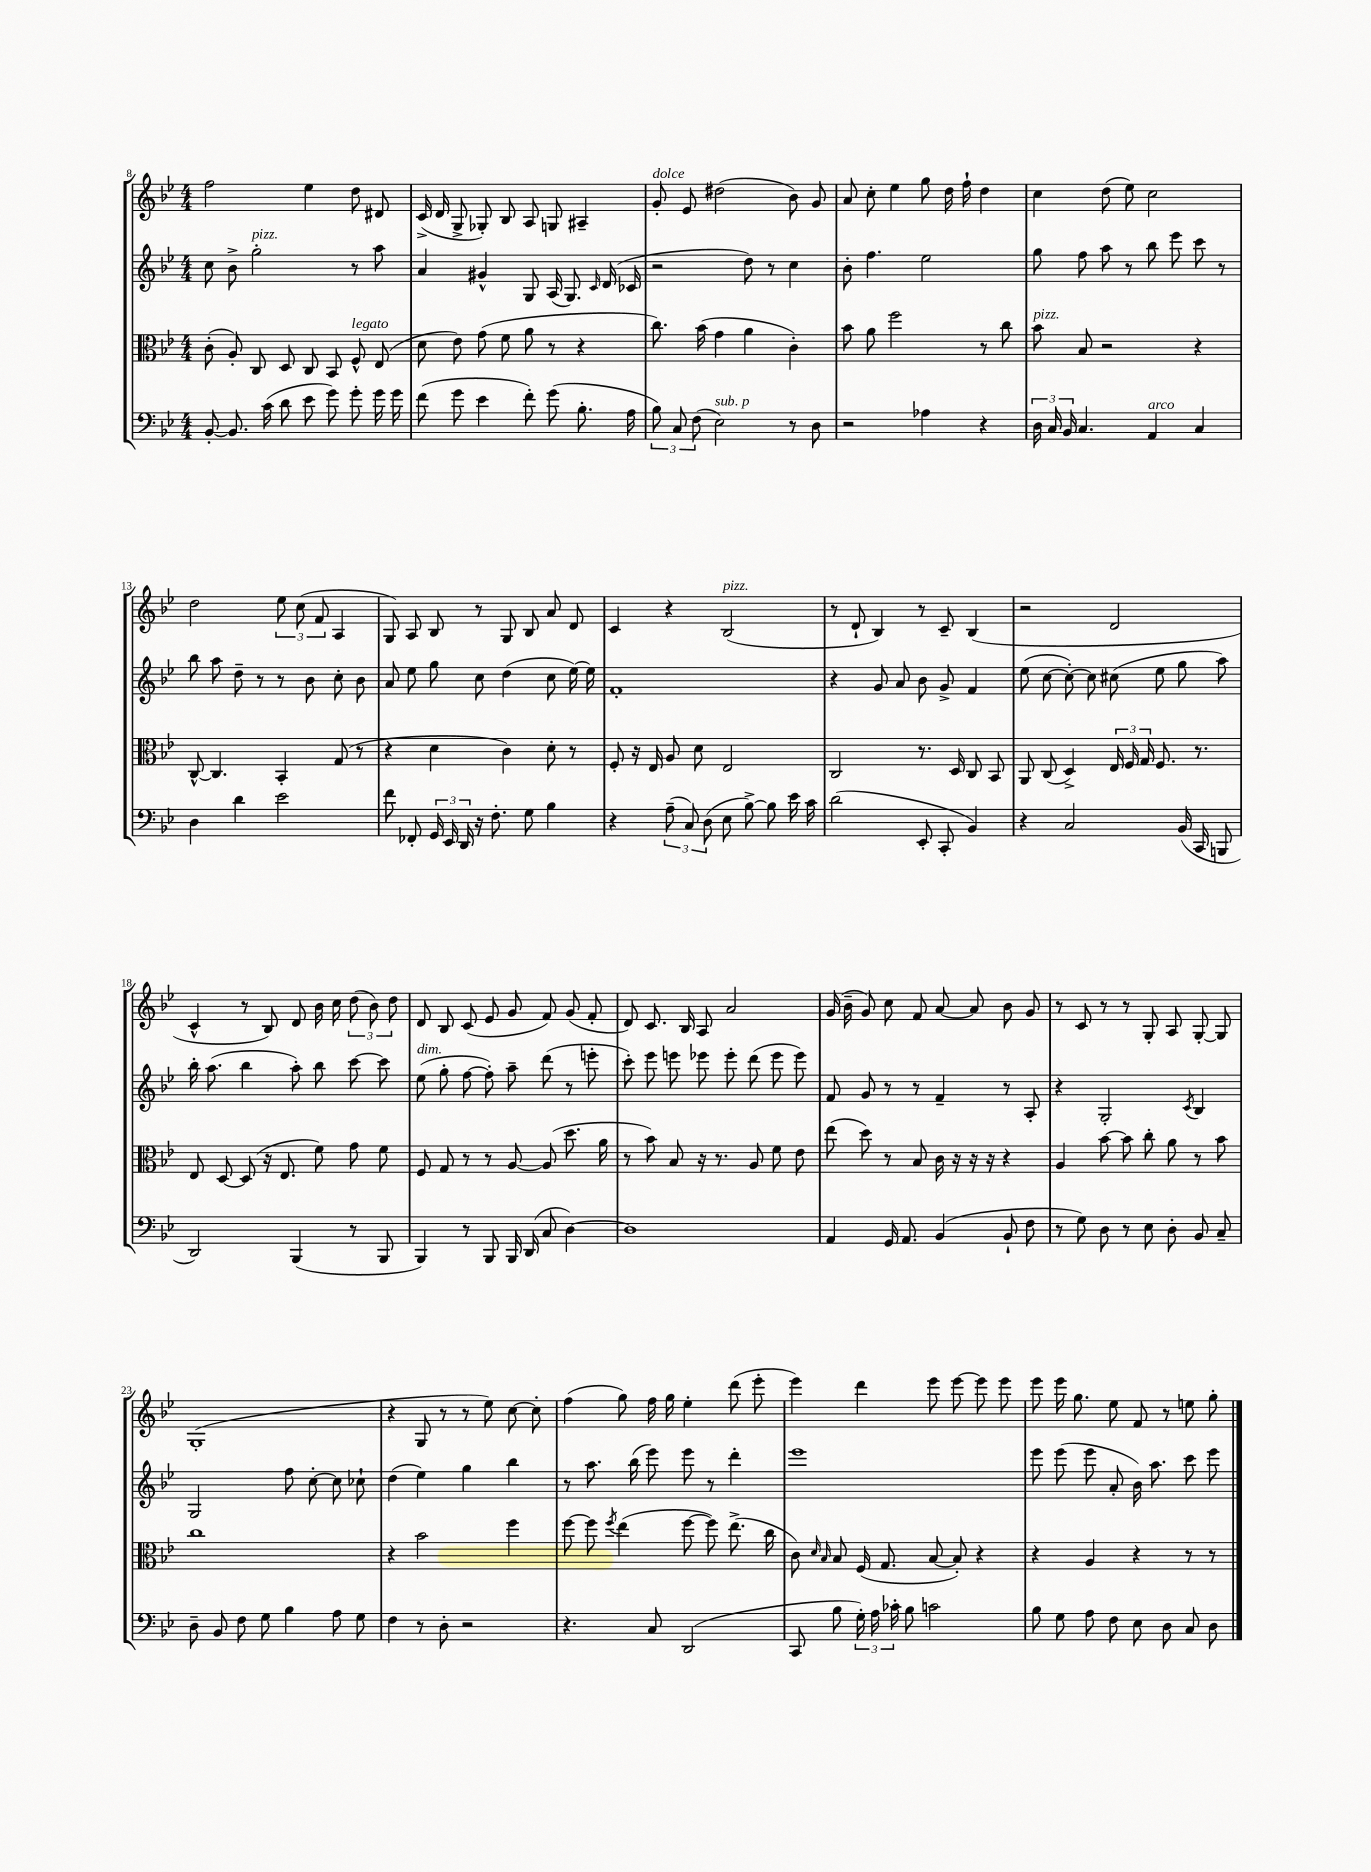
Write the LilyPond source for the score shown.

<<
\new StaffGroup <<
\new Staff = "s0" {
    \clef treble \key bes \major \numericTimeSignature \time 4/4
    \autoBeamOff f''2 ees''4 d''8 dis'8 |
    c'16->( d'16 g8-> ges8-.) bes8 a8 g8 ais4-- |
    g'8-.^\markup { \italic "dolce" } ees'8 dis''2( bes'8) g'8 |
    a'8 c''8-. ees''4 g''8 d''16 f''16-! d''4 |
    c''4 d''8( ees''8) c''2 |
    d''2 \tuplet 3/2 { ees''8 c''8( f'8 } a4 |
    g8) a8 bes8 r8 g8 bes8 a'8 d'8 |
    c'4 r4 bes2^\markup { \italic "pizz." }( |
    r8 d'8-! bes4) r8 c'8-- bes4( |
    r2 d'2 |
    c'4-^ r8 bes8) d'8 bes'16 c''16 \tuplet 3/2 { d''8( bes'8) d''8 } |
    d'8 bes8 c'8( ees'8 g'8 f'8) g'8( f'8-. |
    d'8) c'8. bes16 a8 a'2 |
    g'16( bes'16-- g'8) c''8 f'8 a'8~ a'8 bes'8 g'8 |
    r8 c'8 r8 r8 g8-. a8 g8~-. g8 |
    g1-.( |
    r4 g8 r8 r8 ees''8) c''8~ c''8-. |
    f''4( g''8) f''16 g''16 ees''4-. d'''8( ees'''8-. |
    ees'''4) d'''4 ees'''8 ees'''8~ ees'''8 ees'''8 |
    ees'''8 ees'''16 g''8. ees''8 f'8 r8 e''8 g''8-. \bar "|." |
}
\new Staff = "s1" {
    \clef treble \key bes \major \numericTimeSignature \time 4/4
    \autoBeamOff c''8 bes'8-> g''2-.^\markup { \italic "pizz." } r8 a''8 |
    a'4 gis'4-^ g8 a16( g8.) \grace { c'16 } d'16( ces'16 |
    r2 d''8) r8 c''4 |
    bes'8-. f''4. ees''2 |
    g''8 f''8 a''8 r8 bes''8 ees'''8 c'''8 r8 |
    bes''8 a''8 d''8-- r8 r8 bes'8 c''8-. bes'8 |
    a'8 ees''8 g''8 c''8 d''4( c''8 ees''16~) ees''16 |
    f'1-. |
    r4 g'8 a'8 bes'8 g'8-> f'4 |
    ees''8( c''8~ c''8~-.) c''8 cis''8( ees''8 g''8 a''8) |
    bes''16-. a''8.( bes''4 a''8-.) bes''8 c'''8~ c'''8 |
    ees''8^\markup { \italic "dim." }( g''8-. f''8~ f''8-.) a''8-- d'''8( r8 e'''8-. |
    c'''8-.) ees'''8 e'''8 ees'''8 ees'''8-. d'''8( ees'''8 ees'''8) |
    f'8 g'8 r8 r8 f'4-- r8 a8-. |
    r4 g2-. \acciaccatura { c'8 } bes4 |
    g2 f''8 c''8~-. c''8 ces''8-! |
    d''4( ees''4) g''4 bes''4 |
    r8 a''8. bes''16( ees'''8) ees'''8 r8 d'''4-. |
    ees'''1 |
    ees'''8 ees'''8( ees'''8 a'8-. bes'16) a''8. c'''8 ees'''8 \bar "|." |
}
\new Staff = "s2" {
    \clef alto \key bes \major \numericTimeSignature \time 4/4
    \autoBeamOff c'8-.( a8-.) c8 d8 c8 bes,8 f8-^^\markup { \italic "legato" } ees8( |
    d'8 ees'8) g'8( f'8 a'8 r8 r4 |
    c''8.) bes'16( g'4 a'4 c'4-.) |
    bes'8 a'8 f''2 r8 c''8 |
    bes'8^\markup { \italic "pizz." } bes8 r2 r4 |
    c8~-^ c4. bes,4-. g8( r8 |
    r4 d'4 c'4) d'8-. r8 |
    f8-. r16 ees16 a8 d'8 ees2 |
    c2 r8. d16 c8 bes,8 |
    a,8 c8( d4->) \tuplet 3/2 { ees16 f16 g16 } f8. r8. |
    ees8 d8~ d8( r16 ees8. f'8) g'8 f'8 |
    f8 g8 r8 r8 a8~ a8( d''8. a'16 |
    r8 bes'8) bes8 r16 r8. a8 f'8 ees'8 |
    ees''8( d''8) r8 bes8 c'16 r16 r16 r16 r4 |
    a4 bes'8~ bes'8 c''8-. a'8 r8 bes'8 |
    c''1 |
    r4 bes'2 f''4 |
    f''8~ f''8 \acciaccatura { f''8 } ees''4( f''8~ f''8) ees''8.->( c''16 |
    c'8) \grace { d'16 bes16 } bes8 f16( g8. bes8~ bes8-.) r4 |
    r4 a4 r4 r8 r8 \bar "|." |
}
\new Staff = "s3" {
    \clef bass \key bes \major \numericTimeSignature \time 4/4
    \autoBeamOff bes,8~-. bes,8. c'16( d'8 ees'8 g'8) g'8-. g'16 g'16 |
    f'8( g'8 ees'4 f'8-.) g'8( bes8.-. a16 |
    \tuplet 3/2 { bes8) c8 f8( } ees2^\markup { \italic "sub. p" }) r8 d8 |
    r2 aes4 r4 |
    \tuplet 3/2 { d16 c16 bes,16 } c4. a,4^\markup { \italic "arco" } c4 |
    d4 d'4 ees'2 |
    f'8 fes,8-. \tuplet 3/2 { g,16 ees,16 d,16 } r16 f8.-. g8 bes4 |
    r4 \tuplet 3/2 { a8--( c8) d8( } ees8 bes8~->) bes8 ees'16 c'16 |
    d'2( ees,8-. c,8-. bes,4) |
    r4 c2 bes,16( c,16 b,,8 |
    d,2) bes,,4( r8 bes,,8 |
    bes,,4) r8 bes,,8 bes,,16 d,16( c8 d4~) |
    d1 |
    a,4 g,16 a,8. bes,4( bes,8-! f8 |
    r8 g8) d8 r8 ees8 d8-. bes,8 c8-- |
    d8-- bes,8 f8 g8 bes4 a8 g8 |
    f4 r8 d8-. r2 |
    r4. c8 d,2( |
    c,8 bes8 \tuplet 3/2 { g16-.) a16 ces'16-. } bes8 c'2 |
    bes8 g8 a8 f8 ees8 d8 c8 d8 \bar "|." |
}
>>
>>
\layout { \context { \Score currentBarNumber = #8 } }
